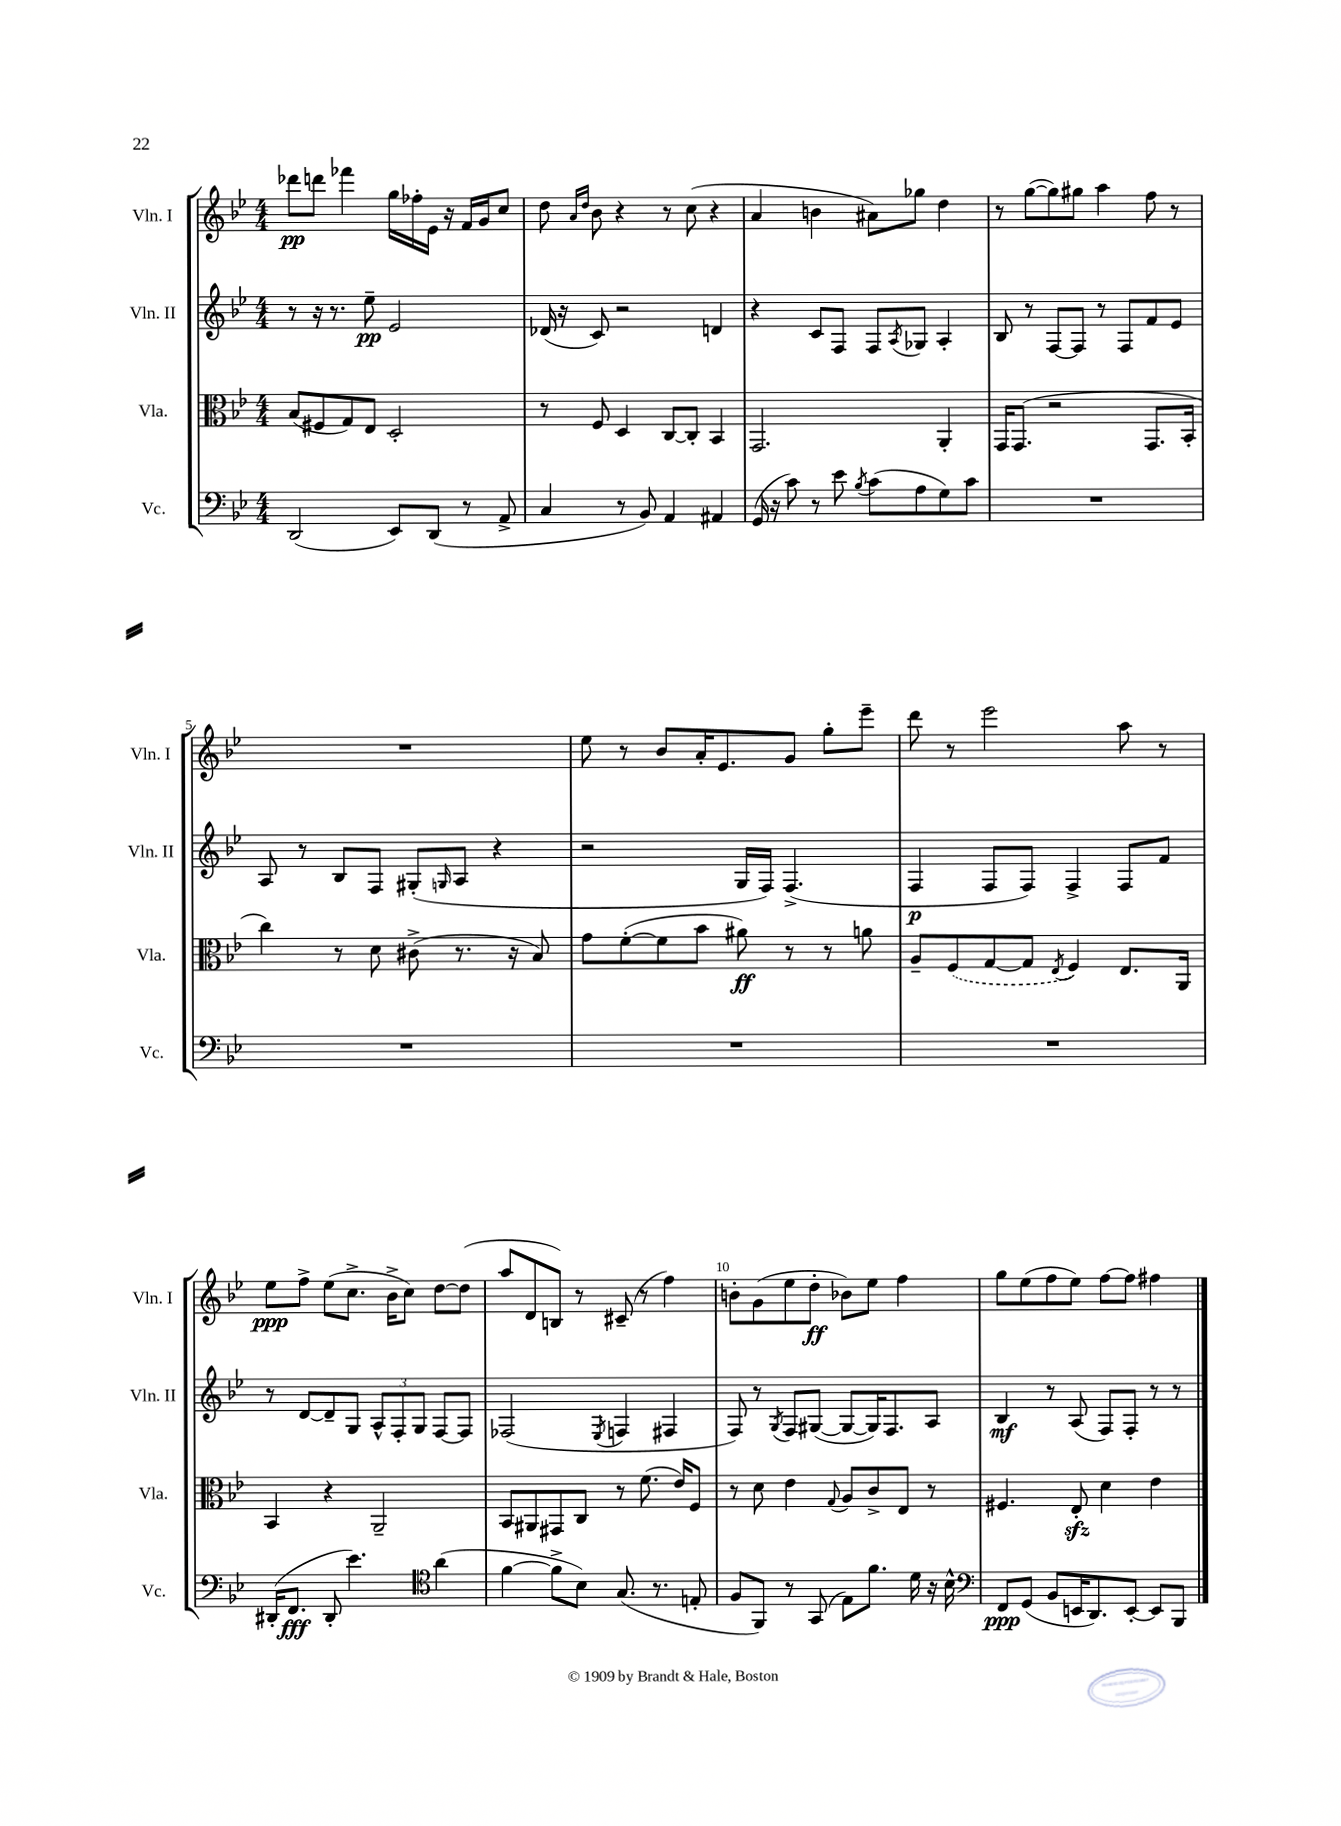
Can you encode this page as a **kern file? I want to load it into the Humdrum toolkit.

**kern	**dynam	**kern	**dynam	**kern	**dynam	**kern	**dynam
*part4	*part4	*part3	*part3	*part2	*part2	*part1	*part1
*staff4	*staff4	*staff3	*staff3	*staff2	*staff2	*staff1	*staff1
*I"Vc.	*	*I"Vla.	*	*I"Vln. II	*	*I"Vln. I	*
*I'Vc.	*	*I'Vla.	*	*I'Vln. II	*	*I'Vln. I	*
*clefF4	*	*clefC3	*	*clefG2	*	*clefG2	*
*k[b-e-]	*	*k[b-e-]	*	*k[b-e-]	*	*k[b-e-]	*
*M4/4	*	*M4/4	*	*M4/4	*	*M4/4	*
=1	=1	=1	=1	=1	=1	=1	=1
(2DD/	.	(8B-/L	.	8r	.	8ddd-X\L	pp
.	.	8F#X/	.	16r	.	8dddn\J	.
.	.	.	.	8.r	.	.	.
.	.	8G/)	.	.	.	4fff-X\	.
.	.	8E-/J	.	8ee-~\	pp	.	.
8EE-/L)	.	2D'/	.	2e-/	.	16gg\LL	.
.	.	.	.	.	.	16ff-X'\	.
(8DD/J	.	.	.	.	.	16e-\JJ	.
.	.	.	.	.	.	16r	.
8r	.	.	.	.	.	16f/LL	.
.	.	.	.	.	.	16g/J	.
8AA^/	.	.	.	.	.	8cc/J	.
=2	=2	=2	=2	=2	=2	=2	=2
4C/	.	8r	.	(16d-X/	.	8dd\	.
.	.	.	.	16r	.	.	.
.	.	.	.	.	.	16qqa/LL	.
.	.	.	.	.	.	16qqdd/JJ	.
.	.	8F/	.	8c/)	.	8b-\	.
8r	.	4D/	.	2r	.	4r	.
8BB-/)	.	.	.	.	.	.	.
4AA/	.	[8C/L	.	.	.	8r	.
.	.	8C'/J]	.	.	.	(8cc\	.
4AA#X/	.	4BB-/	.	4dn/	.	4r	.
=3	=3	=3	=3	=3	=3	=3	=3
(16GG/	.	2.GG/	.	4r	.	4a/	.
16r	.	.	.	.	.	.	.
8c\)	.	.	.	.	.	.	.
8r	.	.	.	8c/L	.	4bn\	.
8e-\	.	.	.	8F/J	.	.	.
8qB-/	.	.	.	.	.	.	.
(8c\L	.	.	.	8F/L	.	8a#X\L)	.
.	.	.	.	8qA/	.	.	.
8A\	.	.	.	8G-X/J	.	8gg-X\J	.
8G\)	.	4AA'/	.	4A'/	.	4dd\	.
8c\J	.	.	.	.	.	.	.
=4	=4	=4	=4	=4	=4	=4	=4
1r	.	16GG/KL	.	8B-/	.	8r	.
.	.	(8.GG/J	.	.	.	.	.
.	.	.	.	8r	.	([8gg\L	.
.	.	2r	.	[8F/L	.	8gg\])	.
.	.	.	.	8F/J]	.	8gg#X\J	.
.	.	.	.	8r	.	4aa\	.
.	.	.	.	8F/L	.	.	.
.	.	8.GG/L	.	8f/	.	8ff\	.
.	.	.	.	8e-/J	.	8r	.
.	.	16BB-'/Jk	.	.	.	.	.
!!LO:LB:g=z
=5	=5	=5	=5	=5	=5	=5	=5
1r	.	4cc\)	.	8A/	.	1r	.
.	.	.	.	8r	.	.	.
.	.	8r	.	8B-/L	.	.	.
.	.	8d\	.	8F/J	.	.	.
.	.	(8c#X^\	.	(8G#X'/L	.	.	.
.	.	.	.	16qqGn/	.	.	.
.	.	8.r	.	8A/J	.	.	.
.	.	.	.	4r	.	.	.
.	.	16r	.	.	.	.	.
.	.	8B-/)	.	.	.	.	.
=6	=6	=6	=6	=6	=6	=6	=6
1r	.	8g\L	.	2r	.	8ee-\	.
.	.	([8f'\	.	.	.	8r	.
.	.	8f\]	.	.	.	8b-/L	.
.	.	8b-\J	.	.	.	16a'/K	.
.	.	.	.	.	.	8.e-/	.
.	.	8a#X\)	ff	16G/LL	.	.	.
.	.	.	.	16F/JJ)	.	.	.
.	.	8r	.	(4.F^/	.	8g/J	.
.	.	8r	.	.	.	8gg'\L	.
.	.	8an\	.	.	.	8eee-~\J	.
=7	=7	=7	=7	=7	=7	=7	=7
1r	.	8A~/L	.	4F/	p	8ddd\	.
.	.	(8F/	.	.	.	8r	.
.	.	[8G/	.	8F/L	.	2eee-\	.
.	.	8G/J]	.	8F/J)	.	.	.
.	.	8qE-/	.	.	.	.	.
.	.	4F/)	.	4F^/	.	.	.
.	.	8.E-/L	.	8F/L	.	8aa\	.
.	.	.	.	8f/J	.	8r	.
.	.	16AA/Jk	.	.	.	.	.
!!LO:LB:g=z
=8	=8	=8	=8	=8	=8	=8	=8
(16DD#X'/KL	.	4BB-/	.	8r	.	8ee-\L	ppp
8.FF/J	fff	.	.	.	.	.	.
.	.	.	.	[8d/L	.	8ff^\J	.
8DD#'/	.	4r	.	8d~/]	.	(8ee-\L	.
4.e-\)	.	.	.	8G/J	.	8.cc^\J	.
.	.	2AA~/	.	12A^^/L	.	.	.
.	.	.	.	.	.	16b-^\KL	.
.	.	.	.	12F'/	.	.	.
.	.	.	.	.	.	8cc\J)	.
.	.	.	.	12G/J	.	.	.
*clefC4	*	*	*	*	*	*	*
(4a\	.	.	.	[8F/L	.	[8dd\L	.
.	.	.	.	8F/J]	.	(8dd\J]	.
=9	=9	=9	=9	=9	=9	=9	=9
[4f\	.	8BB-/L	.	(2F-X/	.	8aa/L	.
.	.	8AA#X/	.	.	.	8d/	.
8f^\L]	.	8GG#X/	.	.	.	8Bn/J)	.
8B-\J)	.	8C/J	.	.	.	8r	.
.	.	.	.	8qE-/	.	.	.
(8.G/	.	8r	.	4Fn/	.	(8c#X~/	.
.	.	(8.f\	.	.	.	8r	.
8.r	.	.	.	.	.	.	.
.	.	.	.	4F#X/	.	4ff\)	.
.	.	16e-/KL)	.	.	.	.	.
8En'/	.	8F/J	.	.	.	.	.
=10	=10	=10	=10	=10	=10	=10	=10
8F/L	.	8r	.	8F/)	.	8bn'\L	.
8FF/J)	.	8d\	.	8r	.	(8g\	.
.	.	.	.	8qG/	.	.	.
8r	.	4e-\	.	8F/L	.	8ee-\	.
(8GG/	.	.	.	([8G#X/J	.	8dd'\J	ff
.	.	8qqG/	.	.	.	.	.
8E-\L)	.	8A/L	.	8G#/L_	.	8b-X\L)	.
8.f\J	.	8c^/	.	16G#/K])	.	8ee-\J	.
.	.	.	.	8.F/	.	.	.
.	.	8E-/J	.	.	.	4ff\	.
16d\	.	.	.	.	.	.	.
16r	.	8r	.	8A/J	.	.	.
16B-^^\	.	.	.	.	.	.	.
=11	=11	=11	=11	=11	=11	=11	=11
*clefF4	*	*	*	*	*	*	*
8FF/L	ppp	4.F#X/	.	4B-/	mf	8gg\L	.
(8GG/J	.	.	.	.	.	(8ee-\	.
8BB-/L	.	.	.	8r	.	8ff\	.
16EEn/K	.	8E-zz'/	.	(8A/	.	8ee-\J)	.
8.DD/)	.	.	.	.	.	.	.
.	.	4d\	.	8F/L)	.	[8ff\L	.
[8EE'/J	.	.	.	8F'/J	.	8ff\J]	.
8EE/L]	.	4e-\	.	8r	.	4ff#X\	.
8BBB-/J	.	.	.	8r	.	.	.
==	==	==	==	==	==	==	==
*-	*-	*-	*-	*-	*-	*-	*-
